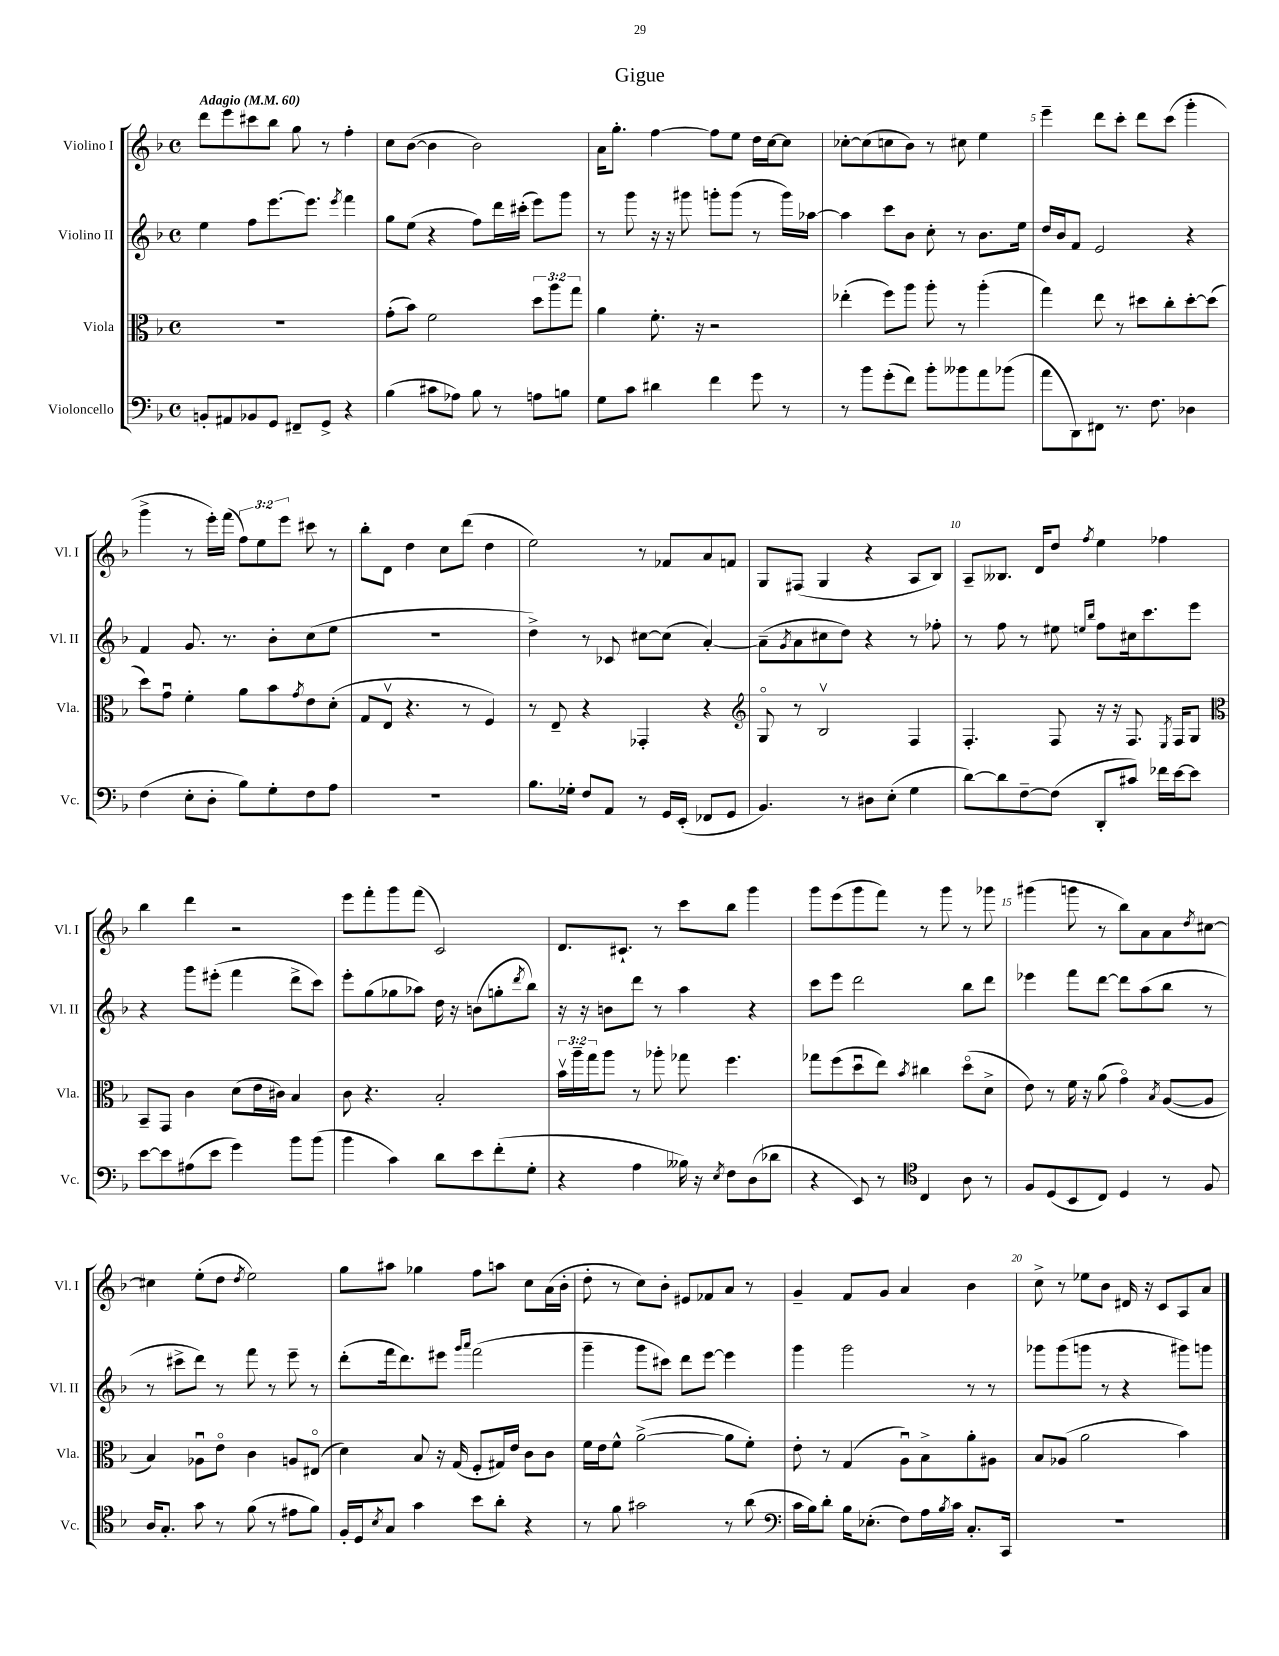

**kern	**kern	**kern	**kern
*staff4	*staff3	*staff2	*staff1
*clefF4	*clefC3	*clefG2	*clefG2
*k[b-]	*k[b-]	*k[b-]	*k[b-]
*M4/4	*M4/4	*M4/4	*M4/4
*met(c)	*met(c)	*met(c)	*met(c)
*MM60	*MM60	*MM60	*MM60
8BB'	1r	4ee	8ddd
8AA#	.	.	8eee
8BB-	.	8ff	8ccc#
8GG	.	[8.eee	8bb-
8FF#~	.	.	8gg
.	.	8.eee]	.
8GG^	.	.	8r
.	.	8qeee	.
4r	.	4fff	4ff'
=	=	=	=
(4B-	(8g'	8gg	8cc
.	8b-)	(8ee	([8b-
8c#	2f	4r	4b-]
8A-)	.	.	.
8B-	.	8ff)	2b-)
8r	.	16ddd	.
.	.	(16ccc#'	.
8A	12dd	8eee)	.
.	12aa	.	.
8B	.	8ggg	.
.	12gg	.	.
=	=	=	=
8G	4a	8r	16a
.	.	.	8.gg'
8c	.	8ggg	.
4d#	8.f'	16r	[4ff
.	.	16r	.
.	.	8ggg#	.
.	16r	.	.
4f	2r	8ggg'	8ff]
.	.	(8ggg	8ee
8g	.	8r	16dd
.	.	.	[16cc
8r	.	16ggg)	8cc]
.	.	[16aa-	.
=	=	=	=
8r	(4ee-'	4aa-]	[8cc-'
8b-	.	.	(8cc-]
(8g'	8ff)	8ccc	8cc
8f)	8aa	8b-	8b-)
8b-'	8aa'	8cc'	8r
8b--	8r	8r	8cc#
8a	(4aa'	8.b-	4ee
(8b-	.	.	.
.	.	16ee	.
=	=	=	=
8a	4gg)	16dd	4eee~
.	.	16b-	.
8DD)	.	8f	.
8FF#	8ee	2e	8ddd
8.r	8r	.	8ccc'
.	8dd#	.	8ddd
8.F	.	.	.
.	8cc'	.	(8ccc
4D-	[8dd#'	4r	4ggg'
.	(8dd#]	.	.
=	=	=	=
(4F	8dd)	4f	4ggg^
.	8gu	.	.
8E'	4f'	8.g	8r
8D'	.	.	16eee')
.	.	8.r	(16fff
8B-)	8a	.	12ff)
.	.	.	12ee
8G'	8b-	8b-'	.
.	.	.	12eee
.	8qg	.	.
8F	8e	(8cc	8ccc#
8A	(8d'	8ee	8r
=	=	=	=
1r	8G	1r	8bb-'
.	8Ev	.	8d
.	4.r	.	4dd
.	.	.	8cc
.	8r	.	(8ddd
.	4F)	.	4dd
=	=	=	=
8.B-	8r	4dd^)	2ee)
.	8E~	.	.
16G-'	.	.	.
8F	4r	8r	.
8AA	.	8c-	.
8r	4GG-'	[8cc#	8r
16GG	.	(8cc#]	8f-
(16EE'	.	.	.
8FF-	4r	[4a')	8a
8GG	.	.	8f
=	=	=	=
*	*clefG2	*	*
4.BB-)	8Go	(8a~]	8G
.	.	8qg	.
.	8r	8a	(8F#
.	2B-v	8cc#	4G
8r	.	8dd)	.
8D#	.	4r	4r
(8E'	.	.	.
4G	4F	8r	8A
.	.	8ff-'	8B-)
=	=	=	=
[8d)	4.F'	8r	8A~
8d]	.	8ff	8.B--
[8F~	.	8r	.
.	.	.	16d
(8F]	8F	8ee#	8dd
.	.	16qqee	.
.	.	16qqbb-	8qff
8DD'	16r	8ff	4ee
.	16r	.	.
8c#)	8.F	16cc#	.
.	.	8.ccc	.
16f-	.	.	4ff-
.	8qE	.	.
[16e	16F	.	.
8e]	8G	8eee	.
=	=	=	=
*	*clefC3	*	*
[8e	8BB-~	4r	4bb-
8e]	8GG	.	.
(8A#	4c	8ggg	4ddd
8e	.	(8eee#'	.
4g)	(8d	4fff	2r
.	16e	.	.
.	16c#)	.	.
8b-	4B-	8ddd^	.
(8b-	.	8ccc)	.
=	=	=	=
4b-	8c	8eee'	8eee
.	4.r	(8gg	8fff'
4c)	.	8gg-	8ggg
.	.	8aa-)	(8fff
8d	2B-'	16dd	2c)
.	.	16r	.
8e	.	(8b	.
(8f'	.	8gg'	.
.	.	8qddd	.
8G'	.	8bb-)	.
=	=	=	=
4r	24b-v	16r	8.d
.	24aa~	.	.
.	.	16r	.
.	24gg	.	.
.	8aa	8b	.
.	.	.	8.c#`
4A	8r	8ddd	.
.	8aa-'	8r	8r
16B--)	8gg-	4aa	8ccc
16r	.	.	.
8qE	.	.	.
8F	4.ff	.	8bb-
(8D	.	4r	4ggg
8d-	.	.	.
=	=	=	=
4r	8gg-	8ccc	8ggg
.	(8ff	8eee	(8eee
8EE)	8ddu	2ddd	8ggg
8r	8ee)	.	8fff)
*clefC4	*	*	*
.	8qb-	.	.
4C	4cc#	.	8r
.	.	.	8ggg
8A	(8ddo	8bb-	8r
8r	8d^	8ddd	8ggg-
=	=	=	=
8F	8e)	4eee-	(4ggg#
(8D	8r	.	.
8BB-	16f	8fff	8ggg
.	16r	.	.
8C)	(8a	[8ddd	8r
4D	4go)	8ddd]	8bb-)
.	.	(8aa	8a
.	8qB-	.	.
8r	([8A	8bb-	8a
.	.	.	8qdd
8F	8A]	8r	[8cc#
=	=	=	=
16A	4B-)	8r	4cc#]
8.G'	.	.	.
.	.	8ccc#^	.
8g	8A-u	8ddd)	(8ee'
8r	8eo	8r	8dd
.	.	.	8qdd
(8f	4c	8fff	2ee)
8r	.	8r	.
8e#	8A	8eee~	.
8f)	(8E#o	8r	.
=	=	=	=
16F'	4d)	(8ddd'	8gg
16D	.	.	.
8qB-	.	.	.
8G	.	16fff	8aa#
.	.	8.ddd)	.
4g	8B-	.	4gg-
.	16r	8eee#	.
.	(16G	.	.
.	.	16qqggg	.
.	.	16qqaaa	.
8b-	8F'	(2fff	8ff
8a'	16G#)	.	8aa
.	16e	.	.
4r	8c	.	8cc
.	8c	.	(16a
.	.	.	16b-'
=	=	=	=
8r	16f	4ggg~	8dd'
.	16e	.	.
8f	8f^^	.	8r
2g#	([2a^	8ggg	8cc)
.	.	8ccc#)	8b-'
.	.	8ddd	8e#
.	.	[8eee	8f-
8r	8a]	4eee]	8a
(8a	8f')	.	8r
=	=	=	=
*clefF4	*	*	*
16c	8e'	4ggg	4g~
16B-)	.	.	.
8d'	8r	.	.
16B-	(4G	2ggg	8f
(8.E-'	.	.	.
.	.	.	8g
8F)	8Au)	.	4a
16A	8B-^	.	.
8qB-	.	.	.
16c	.	.	.
8.C'	8a'	8r	4b-
.	8A#	8r	.
16CC	.	.	.
=	=	=	=
1r	8B-	8ggg-	8cc^
.	(8A-	(8ggg-	8r
.	2a	8ggg	8ee-
.	.	8r	8b-
.	.	4r	16d#
.	.	.	16r
.	.	.	8c
.	4b-)	8ggg#)	8A
.	.	8ggg	8a
==	==	==	==
*-	*-	*-	*-
